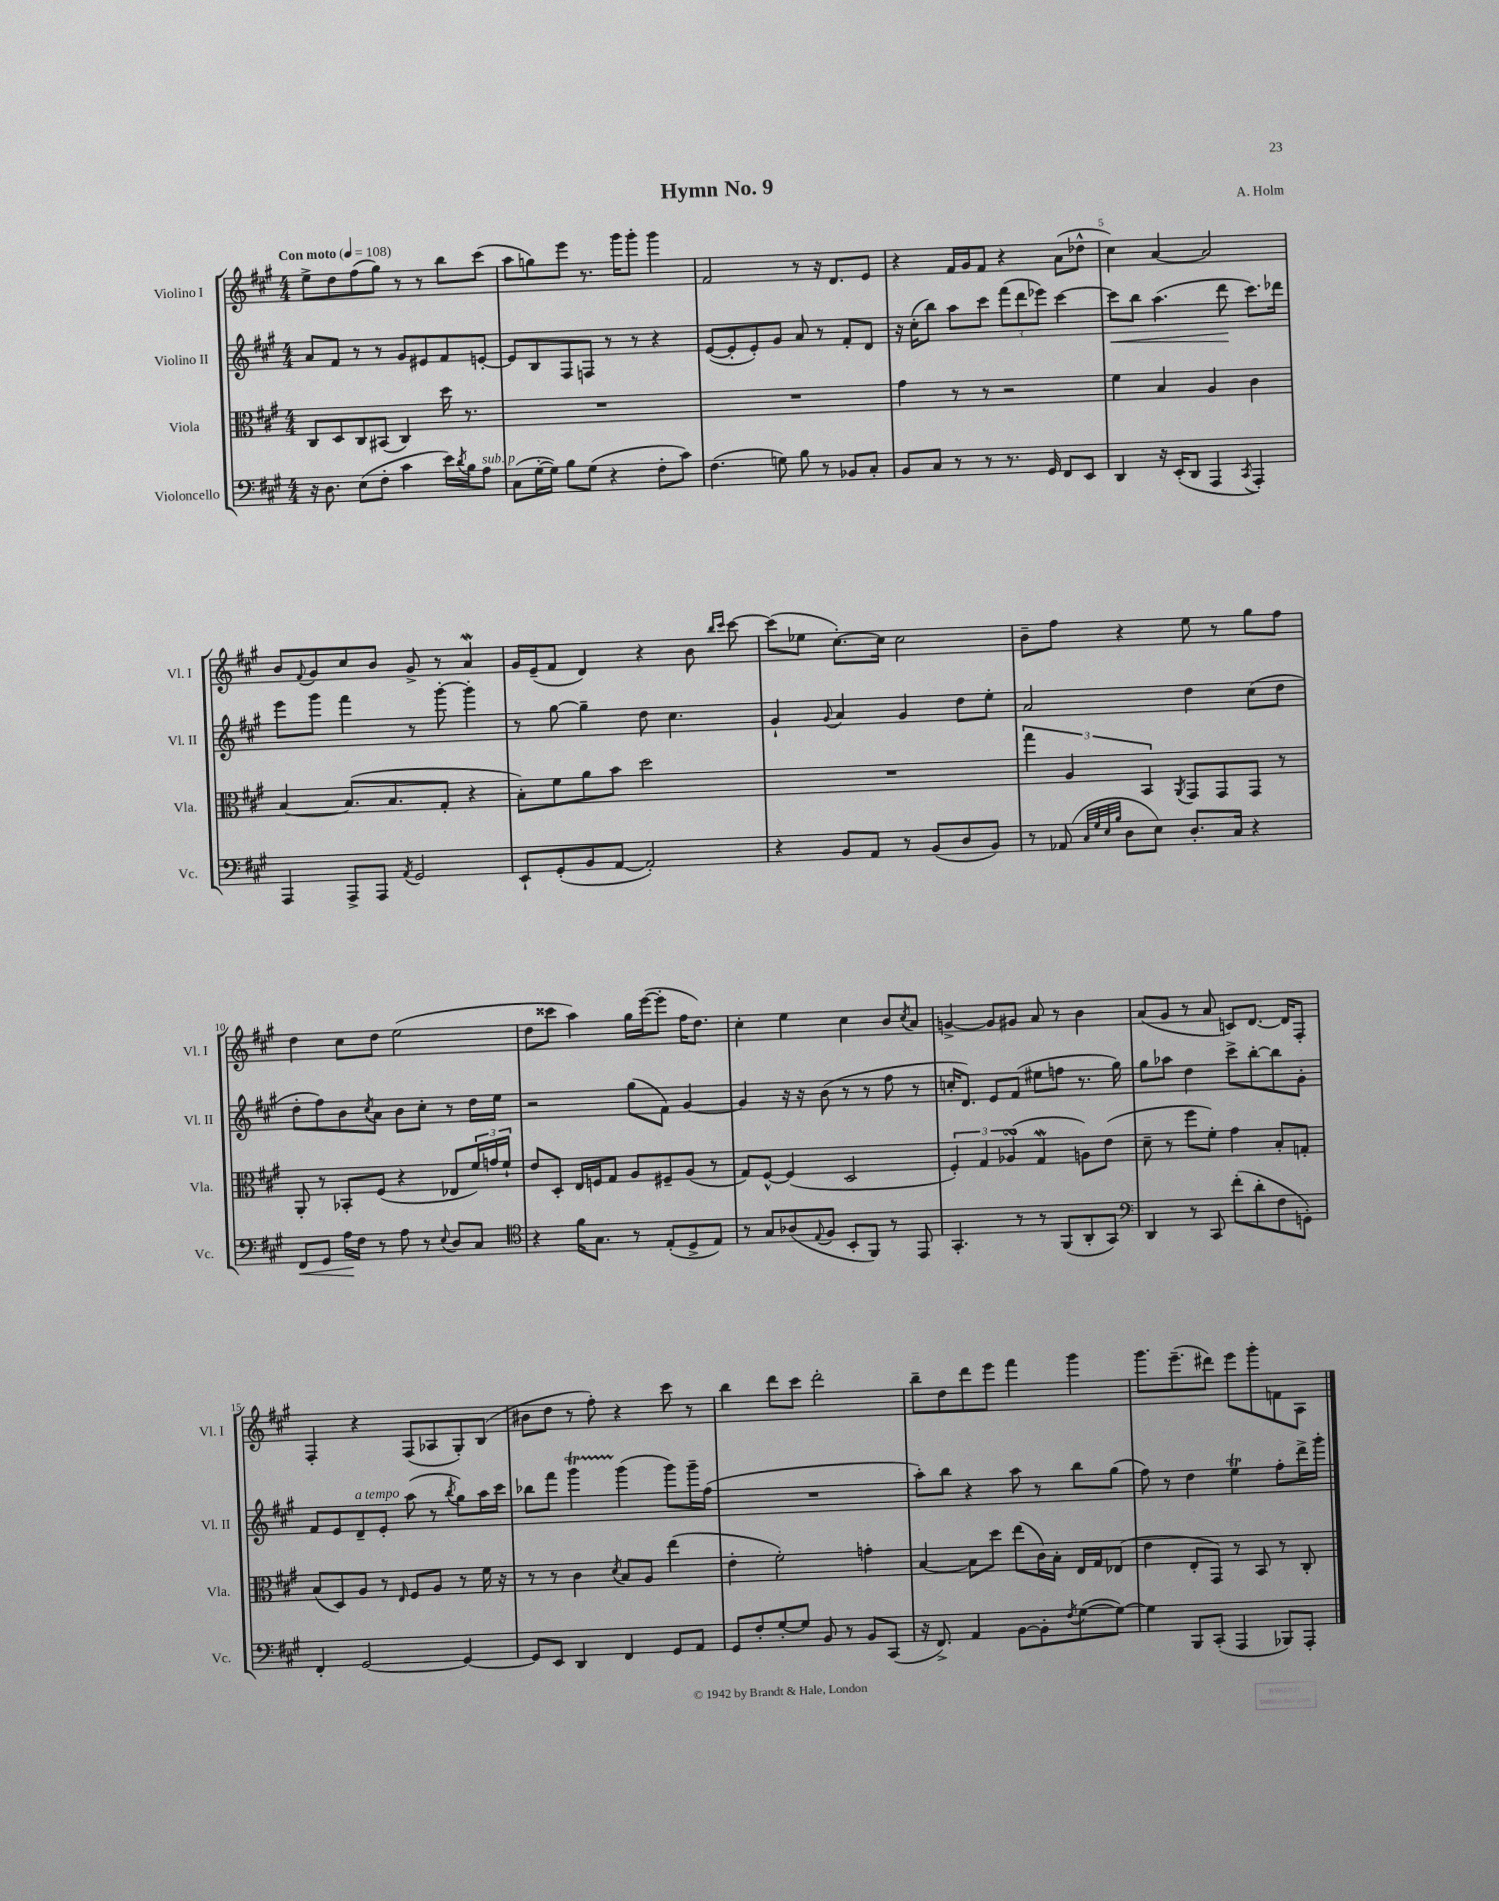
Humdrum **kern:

**kern	**dynam	**kern	**kern	**dynam	**kern
*part4	*part4	*part3	*part2	*part2	*part1
*staff4	*staff4	*staff3	*staff2	*staff2	*staff1
*I"Violoncello	*	*I"Viola	*I"Violino II	*	*I"Violino I
*I'Vc.	*	*I'Vla.	*I'Vl. II	*	*I'Vl. I
*clefF4	*	*clefC3	*clefG2	*	*clefG2
*k[f#c#g#]	*	*k[f#c#g#]	*k[f#c#g#]	*	*k[f#c#g#]
*M4/4	*	*M4/4	*M4/4	*	*M4/4
*MM108	*	*MM108	*MM108	*	*MM108
=1	=1	=1	=1	=1	=1
!	!	!	!	!	!LO:TX:a:B:t=Con moto
16r	.	8C#/L	8a/L	.	8ee^\L
8.D\	.	.	.	.	.
.	.	8D/	8f#/J	.	8dd\
(8E\L	.	8C#/	8r	.	(8ff#\
8F#'\J	.	(8BB#X/J	8r	.	8gg#\J)
4c#\	.	4C#/)	8g#/L	.	8r
.	.	.	8e#X/	.	8r
16e\LL)	.	16dd\	8f#/	.	8bb\L
8qd/	.	.	.	.	.
16B\J	.	8.r	.	.	.
!LO:TX:a:i:t=sub. p	!	!	!	!	!
8A\J	.	.	[8en'/J	.	(8ccc#\J
=2	=2	=2	=2	=2	=2
(8C#\L	.	1r	8e/L]	.	8aa\L
[16G#'\L	.	.	8B/	.	8ggn\)
16G#\JJ])	.	.	.	.	.
8B\L	.	.	8F#/	.	8eee\J
(8G#\J	.	.	8Fn/J	.	8.r
4r	.	.	8r	.	.
.	.	.	.	.	16ggg#\KL
.	.	.	8r	.	8ggg#'\J
8F#'\L	.	.	4r	.	4ggg#\
8c#\J)	.	.	.	.	.
=3	=3	=3	=3	=3	=3
(4.F#\	.	1r	([8e/L	.	2f#/
.	.	.	8e'/]	.	.
.	.	.	8e'/)	.	.
8Gn\)	.	.	8g#/J	.	.
8B\	.	.	8a/	.	8r
8r	.	.	8r	.	16r
.	.	.	.	.	8.d/L
8BB-X/L	.	.	8f#'/L	.	.
8C#'/J	.	.	8d/J	.	8e/J
=4	=4	=4	=4	=4	=4
8BB/L	.	4g#\	16r	.	4r
.	.	.	(16cc#'\KL	.	.
8C#/J	.	.	8bb\J)	.	.
8r	.	8r	8aa\L	.	16f#/LL
.	.	.	.	.	16g#/J
8r	.	8r	8ccc#\J	.	8f#/J
8.r	.	2r	(12fff#\L	.	4r
.	.	.	12ddd\	.	.
.	.	.	12eee-X\J)	.	.
16GG#/	.	.	.	.	.
8FF#/L	.	.	[4ccc#\	.	(8a\L
8EE/J	.	.	.	.	8dd-X^^\J
=5	=5	=5	=5	=5	=5
!	!	!	!	!LO:HP:b	!
4DD/	.	4f#\	8ccc#\L]	<	4cc#\)
.	.	.	8bb\J	.	.
16r	.	4B/	(4.aa\	.	[4a/
(16EE'/KL	.	.	.	.	.
8DD/J	.	.	.	.	.
4AAA/	.	4A/	.	.	2a/]
.	.	.	8ddd\	.	.
8qCC#/	.	.	.	.	.
4AAA'/)	.	4c#\	8.ccc#\L)	[	.
.	.	.	16ddd-X\Jk	.	.
!!LO:LB:g=z
=6	=6	=6	=6	=6	=6
4AAA/	.	[4B/	8eee\L	.	8b/L
.	.	.	.	.	8qqf#/
.	.	.	8ggg#\J	.	8g#/
8AAA^/L	.	(8.B/L]	4fff#\	.	8cc#/
8AAA/J	.	.	.	.	8b/J
.	.	8.B/	.	.	.
8qAA/	.	.	.	.	.
2GG#/	.	.	8r	.	8g#^/
.	.	8G#'/J	[8ggg#'\	.	8r
.	.	4r	4ggg#'\]	.	4aw/
=7	=7	=7	=7	=7	=7
8EE`/L	.	8B'\L)	8r	.	16g#/LL
.	.	.	.	.	(16e~/J
(8GG#'/	.	8f#\	[8gg#\	.	8f#/J
8BB/	.	8a\	4gg#~\]	.	4d/)
[8AA/J	.	8b\J	.	.	.
2AA'/])	.	2dd\	8dd\	.	4r
.	.	.	4.cc#\	.	.
.	.	.	.	.	8b\
.	.	.	.	.	16qqbb/LL
.	.	.	.	.	16qqccc#/JJ
.	.	.	.	.	[8ccc#\
=8	=8	=8	=8	=8	=8
4r	.	1r	4g#`/	.	(8ccc#\L]
.	.	.	.	.	8ee-X\J
.	.	.	8qqg#/	.	.
8BB/L	.	.	4a/	.	[8.cc#'\L)
8AA/J	.	.	.	.	.
.	.	.	.	.	16cc#\Jk]
8r	.	.	4g#/	.	2cc#\
(8BB/L	.	.	.	.	.
8D/	.	.	8dd\L	.	.
8BB/J)	.	.	8ee'\J	.	.
=9	=9	=9	=9	=9	=9
8r	.	6gg#\	2a/	.	8b~\L
(8AA-X/	.	.	.	.	8ff#\J
.	.	6A/	.	.	.
32qqC#/LLL	.	.	.	.	.
32qqG#/	.	.	.	.	.
32qqE/	.	.	.	.	.
32qqB/JJJ	.	.	.	.	.
8D\L	.	.	.	.	4r
.	.	6BB/	.	.	.
8E\J)	.	.	.	.	.
.	.	8qAA/	.	.	.
8.D'/L	.	8GG#/L	4dd\	.	8ee\
.	.	8GG#/	.	.	8r
16C#/Jk	.	.	.	.	.
4r	.	8GG#/J	(8cc#\L	.	8gg#\L
.	.	8r	8dd\J	.	8ff#\J
!!LO:LB:g=z
=10	=10	=10	=10	=10	=10
!	!LO:HP:b	!	!	!	!
8FF#/L	<	8AA'/	8dd'\L	.	4dd\
8GG#/J	.	8r	8ff#\)	.	.
16A\LL	.	8BB-X'/L	8b\	.	8cc#\L
16F#\JJ	[	.	.	.	.
.	.	.	8qcc#/	.	.
8r	.	(8F#/J	8a\J	.	8dd\J
8A\	.	4r	8b\L	.	(2ee\
8r	.	.	8cc#'\J	.	.
8qqE/	.	.	.	.	.
8D/L	.	8E-X/L	8r	.	.
8C#/J	.	24f#/L)	16dd\LL	.	.
.	.	24gn/	.	.	.
.	.	.	16ee\JJ	.	.
.	.	24f#`/JJ	.	.	.
=11	=11	=11	=11	=11	=11
*clefC4	*	*	*	*	*
4r	.	8e/L	2r	.	8dd\L
.	.	8D'/J	.	.	8ccc##X\J
16f#\KL	.	16E/LL	.	.	4aa\)
8.G#\J	.	16Fn/J	.	.	.
.	.	8G#/J	.	.	.
8r	.	8A/L	(8gg#\L	.	16gg#\LL
.	.	.	.	.	([16eee\J
(8E'/L	.	8F#X~/	8f#\J)	.	8eee'\J]
8D^/	.	(8A/J	[4g#/	.	16ff#\KL
.	.	.	.	.	8.dd\J)
8E/J)	.	8r	.	.	.
=12	=12	=12	=12	=12	=12
8r	.	8G#/L)	4g#/]	.	4cc#'\
8G#/L	.	[8F#^^/J	.	.	.
(8A-X/	.	(4F#/]	16r	.	4ee\
.	.	.	16r	.	.
8qqE/	.	.	.	.	.
8F#/J	.	.	(8b\	.	.
8BB'/L	.	2D/	8r	.	4cc#\
8FF#/J)	.	.	8r	.	.
8r	.	.	8ff#\	.	8b/L
.	.	.	.	.	8qcc#/
8EE/	.	.	8r	.	8a/J
=13	=13	=13	=13	=13	=13
4.GG#'/	.	6F#'/)	16ccn'/KL	.	[4gn^/
.	.	.	8.d/J)	.	.
.	.	6G#/	.	.	.
.	.	.	8e/L	.	8g/L]
.	.	(6A-XsSSs/	.	.	.
8r	.	.	(8f#/J	.	8g#X/J
8r	.	4G#W/	8ee#X\L	.	8a/
(8FF#/L	.	.	8ffn\J	.	8r
8AA'/	.	8An\L)	8.r	.	4b\
8GG#/J)	.	(8e\J	.	.	.
.	.	.	16gg#\)	.	.
=14	=14	=14	=14	=14	=14
*clefF4	*	*	*	*	*
4DD/	.	8d~\	8gg#\L	.	(8a/L
.	.	8r	8aa-X\J	.	8g#/J
8r	.	8ff#\L	4dd\	.	8r
8CC#/	.	8f#'\J)	.	.	8a/
(8f#'\L	.	4g#\	8ccc#^\L	.	8cn/L)
8d'\	.	.	[8bb'\	.	[8.d/J
8F#\	.	8B'/L	8bb\]	.	.
.	.	.	.	.	16d/KL]
8GGn'\J)	.	8Gn'/J	8g#'\J	.	8F#'/J
!!LO:LB:g=z
=15	=15	=15	=15	=15	=15
4FF#'/	.	(8B/L	8f#/L	.	4F#'/
.	.	8D/)	8e/	.	.
!	!	!	!LO:TX:a:i:t=a tempo	!	!
[2GG#/	.	8A/J	8d~/	.	4r
.	.	8r	8e'/J	.	.
.	.	16qqE/	.	.	.
.	.	8F#/L	(8aa\	.	(8F#/L
.	.	8A/J	8r	.	8A-X/
.	.	.	8qbb/	.	.
4GG#/_	.	8r	8gg#\L)	.	8G#'/)
.	.	16f#\	16aa\L	.	(8B/J
.	.	16r	16ccc#\JJ	.	.
=16	=16	=16	=16	=16	=16
8GG#/L]	.	8r	8bb-X\L	.	8b#X\L
8EE/J	.	8r	8fff#\J	.	8dd\J
4DD/	.	4c#\	4ggg#t\	.	8r
.	.	.	.	.	8ff#'\)
.	.	8qd/	.	.	.
4FF#/	.	8B/L	(4ggg#\	.	4r
.	.	8A/J	.	.	.
8GG#/L	.	(4ee\	8ggg#\L)	.	8ccc#\
8AA/J	.	.	16ggg#~\L	.	8r
.	.	.	(16ff#\JJ	.	.
=17	=17	=17	=17	=17	=17
8GG#/L	.	4e'\	1r	.	4bb\
8F#'/	.	.	.	.	.
[8G#'/	.	2f#'\)	.	.	8ddd\L
8G#/J]	.	.	.	.	8ccc#\J
8BB/	.	.	.	.	2ddd'\
8r	.	.	.	.	.
8BB/L	.	4gn'\	.	.	.
(8CC#/J	.	.	.	.	.
=18	=18	=18	=18	=18	=18
16r	.	[4B/	8aa'\L)	.	8bb~\L
8.FF#^/)	.	.	.	.	.
.	.	.	8bb\J	.	8dd\
4AA/	.	8B\L]	4r	.	8ddd\
.	.	8dd\J	.	.	8eee\J
[8BB\L	.	(8ee\L	8aa\	.	4fff#\
8BB'\]	.	16c#\L)	8r	.	.
.	.	16B'\JJ	.	.	.
8qF#/	.	.	.	.	.
([8G#\	.	16E/LL	8bb\L	.	4ggg#\
.	.	16G#/J	.	.	.
8G#\J_)	.	(8E-X/J	(8gg#\J	.	.
=19	=19	=19	=19	=19	=19
4G#\]	.	4e\	8ff#\)	.	8.ggg#\L
.	.	.	8r	.	.
.	.	.	.	.	(8.eee~\
8BBB/L	.	8E'/L	4dd\	.	.
(8CC#'/J	.	8GG#/J)	.	.	8ddd#X\J)
4AAA/	.	8r	4eeT\	.	8eee\L
.	.	8BB/	.	.	8ggg#'\
8BBB-X/L)	.	8r	8ff#'\L	.	8fn\
8AAA'/J	.	8C#'/	16ddd^\L	.	8A\J
.	.	.	16ggg#'\JJ	.	.
==	==	==	==	==	==
*-	*-	*-	*-	*-	*-
